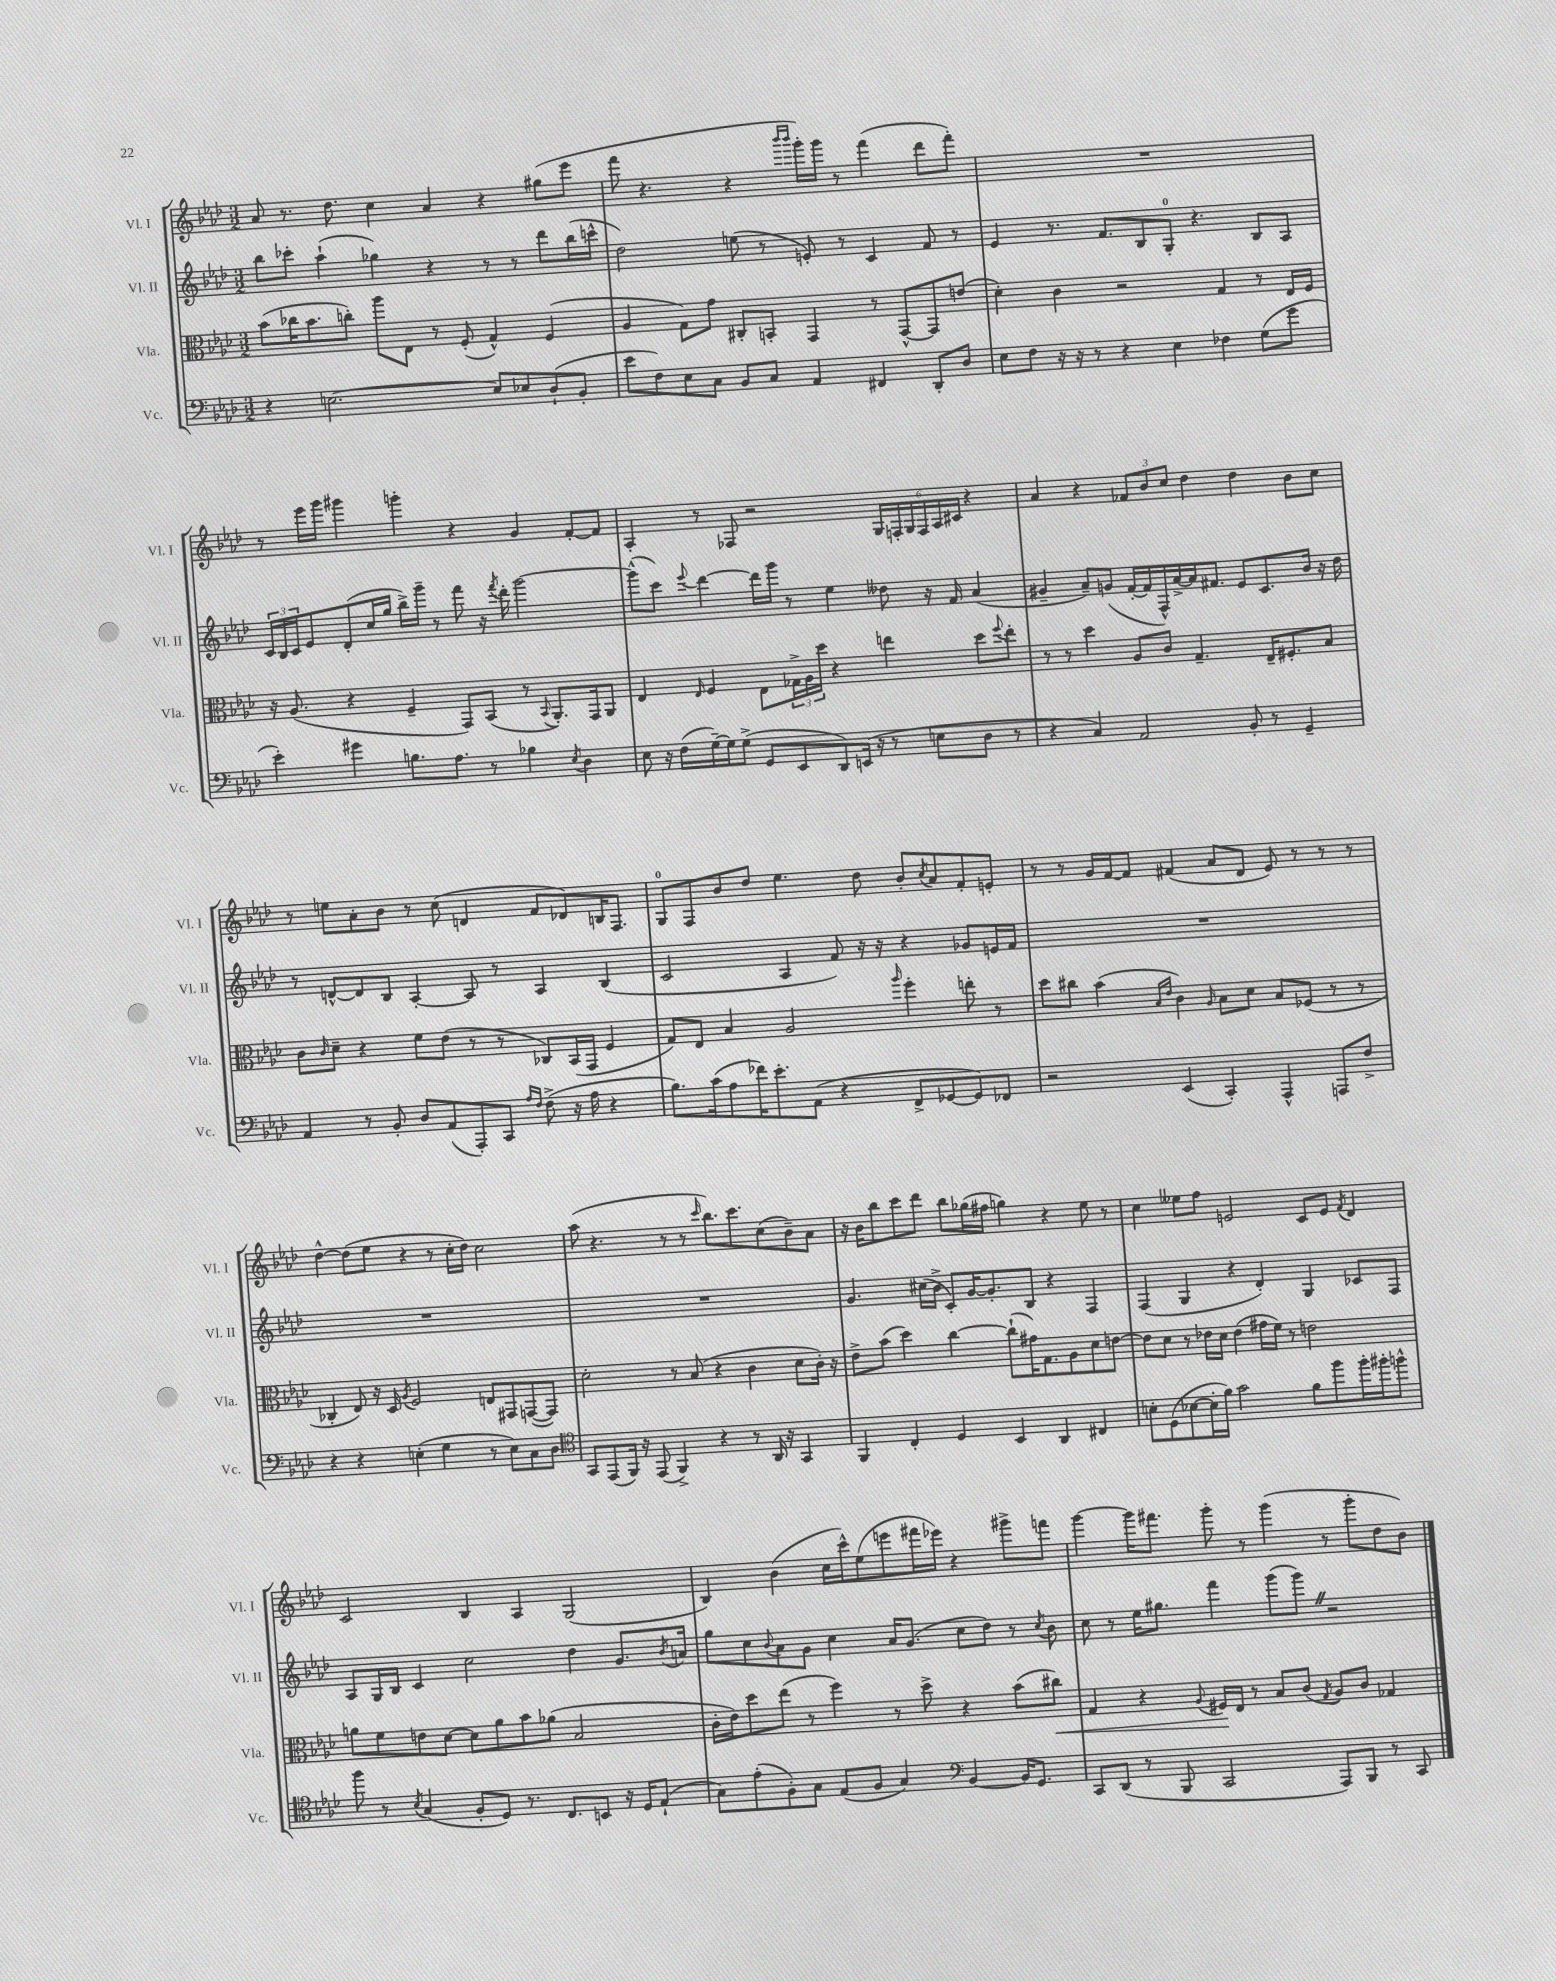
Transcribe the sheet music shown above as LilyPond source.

<<
\new StaffGroup <<
\new Staff = "s0" \with { instrumentName = "Vl. I" shortInstrumentName = "Vl. I" } {
    \clef treble \key aes \major \numericTimeSignature \time 3/2
    aes'8 r8. des''8. c''4 aes'4 r4 gis''8( ees'''8 |
    f'''8 r4. r4 \grace { bes'''16 bes'''16 } g'''16-.) g'''16 r8 f'''4( des'''8 f'''8-.) |
    R1. |
    r8 ees'''16 g'''16 gis'''4 g'''4-. r4 g'4 f'8~-. f'8 |
    aes4-. r8 fes8 r2 \tuplet 6/4 { g16 f16-. g16 f16 aes16 cis'16 } r4 |
    aes'4 r4 \tuplet 3/2 { fes'8 bes'8 c''8 } des''4 des''4 bes'8 c''8 |
    r8 e''8 aes'8-. bes'8 r8 c''8( d'4 f'8 des'8) b16 f8. |
    g8-0 f8 bes'8 des''8 ees''4. des''8 bes'8-. \acciaccatura { c''8 } aes'8 f'8-. e'8-. |
    r8 r8 g'16 f'16~ f'8 fis'4( aes'8 des'8 ees'8) r8 r8 r8 |
    des''4~-^ des''8( ees''8 r4 r8 c''16-. des''16) c''2 |
    aes''8( r4. r8 r8 \grace { c'''16 } bes''8.) c'''8. c''8( bes'8--) aes'8 |
    r16 bes'16 bes''8 c'''8 des'''8 bes''8 ges''16( fis''16 g''4) r4 ees''8 r8 |
    c''4 eeses''8 f''8 e'2 c'8 e'8 \acciaccatura { f'8 } des'4 |
    c'2 bes4 aes4 g2( |
    bes4) bes'4( c''16 c'''16-^) ees''8( e'''8 fis'''16 ees'''16) r4 gis'''8-> f'''8 |
    g'''4~ g'''16 fis'''8. g'''8-. r8 g'''4( r8 g'''8-. des''8 bes'8) \bar "|." |
}
\new Staff = "s1" \with { instrumentName = "Vl. II" shortInstrumentName = "Vl. II" } {
    \clef treble \key aes \major \numericTimeSignature \time 3/2
    bes''8 ces'''8-. aes''4-!( ges''4) r4 r8 r8 des'''8 bes''16( c'''16-^ |
    des''2) e''8( r8 e'8-.) r8 c'4 f'8 r8 |
    ees'4 r8. f'8. bes8 g8-0-. r4. bes8 aes8 |
    \tuplet 3/2 { c'16 bes16 c'16 } ees'8 des'8-.( c''16 g''16 bes''16->) g'''16-- r8 f'''8 r16 \acciaccatura { f'''8 } des'''16-. g'''2~ |
    g'''8-^( c'''8) \appoggiatura { ees'''8 } des'''4~ des'''16 g'''16 r8 ees''4 deses''8 r16 f'16 aes'4( |
    gis'4-- aes'8--) g'8( f'16~-. f'16 f16-^) aes'16~-> aes'16 fis'8. ees'8 c'8. bes'16 r16 des''16 |
    r8 d'8~-^ d'8 bes8 aes4~-. aes8 r8 aes4 bes4( |
    c'2 aes4 f'8) r16 r16 r4 ges'8 e'16 f'16 |
    R1. |
    R1. |
    R1. |
    g'4. cis''16( bes'16-> c'8-.) g'16~ g'8.-. bes8 r4 f4 |
    f4( g4 r4 des'4-.) g4 ces'8 f8 |
    aes8 g16 bes16 c'4 c''2 des''4 g'8. \acciaccatura { bes'8 } a'16 |
    g''8 c''8 \appoggiatura { bes'8 } aes'8 g'8 c''4 aes'16 g'8.( c''8 des''8) r8 \acciaccatura { c''8 } bes'8 |
    c''8 r8 ees''16 gis''8. f'''4 g'''8( g'''8) \once \override BreathingSign.text = \markup { \musicglyph "scripts.caesura.straight" } \breathe r2 \bar "|." |
}
\new Staff = "s2" \with { instrumentName = "Vla." shortInstrumentName = "Vla." } {
    \clef alto \key aes \major \numericTimeSignature \time 3/2
    bes'8( ces''16 bes'8. c''8-.) aes''8 ees8 r8 f8-.( g4-^) f4( |
    aes4 g8) g'8 cis8-. b,8-. g,4 r8 g,8~-^ g,8 e'8( |
    des'4-.) c'4 r2 g4 r8 ees16 f16 |
    r16 aes8.( r4 f4-- g,8) bes,8( r8 \appoggiatura { bes,8 } aes,8.-.) g,16 aes,8 |
    ees4 \grace { ees16 } f4 ees8 \tuplet 3/2 { ges16-> aes16 des''16 } r4 e''4 des''8 \appoggiatura { f''8 } e''8-. |
    r8 r8 des''4 aes8 c'8 g4.-- ees16-- fis8.-. bes8 |
    c'8 \grace { c'16 } des'8-- r4 f'8 ees'8( r8 r8 ces8) bes,16( g,16 f4 |
    g8) ees8 bes4 aes2 \grace { aes''16 } f''4-. e''8-. r8 |
    des''8 cis''8 bes'4( \grace { bes16 ees'16 } c'4) \grace { aes16 } bes8 des'8 bes8 fes8( r8 r8 |
    ces4-. ees8) r16 des16 \acciaccatura { aes8 } f2 e8 gis,8 g,8~( g,8) |
    des'2-. r8 bes8( r4 c'4 des'8 c'16-.) r16 |
    ees'8-> bes'8( des''4) c''4~ c''8-!( gis'16) g8. aes8 des'8 e'8~ |
    e'8 des'8 r8 ees'16 des'16 ees'4( gis'16 f'16) r8 e'2 |
    a'8 f'8 e'8 des'8~ des'8 a'8 bes'8 aes'8( bes2 |
    c'16-. ees'16) des''8 ees''8( r8 f''4) r8 des''8-> r4 bes'8( cis''8\<) |
    g4 r4 \appoggiatura { aes8 } fis16\! ees16 r8 bes8 c'8( \acciaccatura { g8 } aes8) c'8 ges4 \bar "|." |
}
\new Staff = "s3" \with { instrumentName = "Vc." shortInstrumentName = "Vc." } {
    \clef bass \key aes \major \numericTimeSignature \time 3/2
    r4 e2.~ e8 ees8 des8-!( bes,8-. |
    ees'8 f8) ees8 c8 bes,8 c8 aes,4 fis,4 des,8-. des8 |
    ees8 f8 r16 r16 r8 r4 ees4 fes4 g8( g'8 |
    ees'4-.) gis'4 b8. aes8. r8 bes4 \acciaccatura { ees8 } des4 |
    ees8 r16 f16( g16~--) g16 g8->( g,8 ees,8 des,8) e,16( r16 r8 e8 des8 r8 |
    r4 c4) aes,2 bes,8-. r8 g,4-- |
    aes,4 r8 bes,8-. des8 aes,8( aes,,8-.) c,8 \grace { aes16 f16 } f8->( r16 aes16 r4 |
    bes8.) c'16( aes8 fes'16) ees'8.-. aes,8( r4 f,8-> ges,8~ ges,8) fes,8 |
    r2 ees,4( c,4-.) aes,,4-^ a,,8 f8-> |
    r4 r4 e4-.( g4 r8 e8) c8 des8 |
    \clef tenor g,8 ees,8( f,16) r16 ees,8( f,4->) r4 r8 aes,16 r16 g,4 |
    f,4 c4-. des4 bes,4 aes,4 cis4 |
    b8-. des8( bes8~ bes16-. f'16) g'2 f'8 f''8 f''16-. fis''16-. f''8-^ |
    f''8 r8 \acciaccatura { bes8 } g4( f8-. des8) r8. c8. b,8 r16 des16 ees8-!( |
    g8) ees'8-.( f8-.) g8 ees8( f8 g4) \clef bass bes,4~ bes,16 g,8. |
    c,8 des,8( r8 bes,,8 c,2 aes,,8) bes,,8 r8 c,8 \bar "|." |
}
>>
>>
\layout { \context { \Score \remove "Bar_number_engraver" } }
